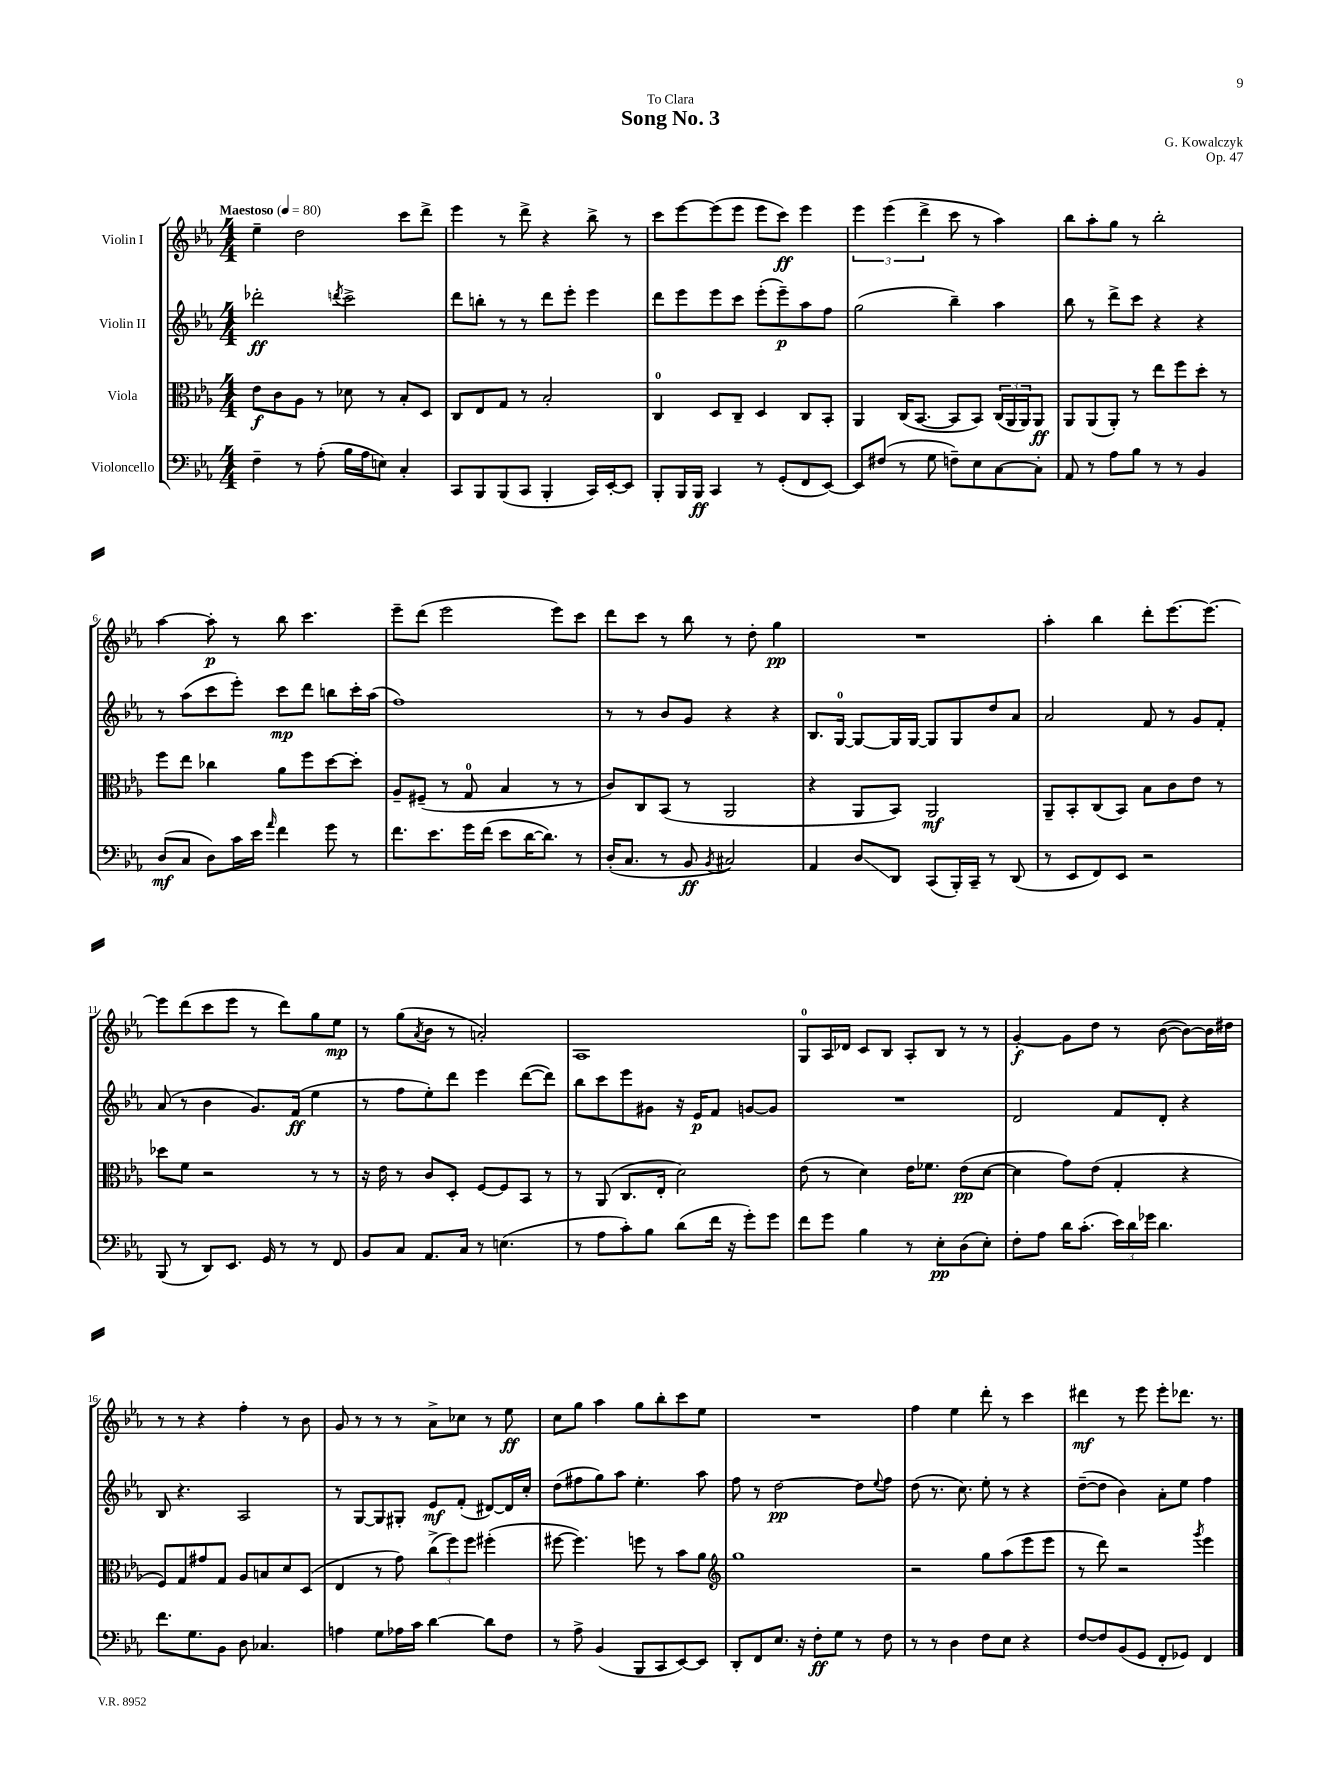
\header { title = "Song No. 3" composer = "G. Kowalczyk" dedication = "To Clara" opus = "Op. 47" }
<<
\new StaffGroup <<
\new Staff = "s0" \with { instrumentName = "Violin I" } {
    \clef treble \key ees \major \numericTimeSignature \time 4/4 \tempo "Maestoso" 4 = 80
    ees''4-- d''2 c'''8 d'''8-> |
    ees'''4 r8 d'''8-> r4 bes''8-> r8 |
    c'''8 ees'''8~ ees'''8( ees'''8 ees'''8 c'''8\ff) ees'''4 |
    \tuplet 3/2 { ees'''4 ees'''4( d'''4-> } c'''8 r8 aes''4) |
    bes''8 aes''8-. g''8 r8 bes''2-. |
    aes''4~ aes''8-.\p r8 bes''8 c'''4. |
    ees'''8-- d'''8( ees'''2 ees'''8) c'''8 |
    d'''8 c'''8 r8 bes''8 r8 d''8-. g''4\pp |
    R1 |
    aes''4-. bes''4 d'''8-. ees'''8.~ ees'''8.~ |
    ees'''8 d'''8( c'''8 ees'''8 r8 d'''8) g''8 ees''8\mp |
    r8 g''8( \acciaccatura { aes'8 } bes'8 r8 a'2-.) |
    aes1 |
    g8-0 aes16 des'16 c'8 bes8 aes8-. bes8 r8 r8 |
    g'4~-.\f g'8 d''8 r8 bes'8~( bes'8~) bes'16 dis''16 |
    r8 r8 r4 f''4-. r8 bes'8 |
    g'8 r8 r8 r8 aes'8-> ces''8 r8 ees''8\ff |
    c''8 g''8 aes''4 g''8 bes''8-. c'''8 ees''8 |
    R1 |
    f''4 ees''4 d'''8-. r8 c'''4 |
    dis'''4\mf r8 ees'''8 ees'''8-. des'''8. r8. \bar "|." |
}
\new Staff = "s1" \with { instrumentName = "Violin II" } {
    \clef treble \key ees \major \numericTimeSignature \time 4/4
    des'''2-.\ff \acciaccatura { d'''8 } c'''2-> |
    d'''8 b''8-. r8 r8 d'''8 ees'''8-. ees'''4 |
    d'''8 ees'''8 ees'''8 c'''8 ees'''8-.( ees'''8--\p) aes''8 f''8 |
    g''2( bes''4--) aes''4 |
    bes''8 r8 d'''8-> c'''8 r4 r4 |
    r8 aes''8( c'''8 ees'''8-.) c'''8\mp d'''8 b''8 c'''16-. aes''16( |
    f''1) |
    r8 r8 bes'8 g'8 r4 r4 |
    bes8. g16-0~ g8~ g16 g16~ g8 g8 d''8 aes'8 |
    aes'2 f'8 r8 g'8 f'8-. |
    aes'8( r8 bes'4 g'8.) f'16\ff( ees''4 |
    r8 f''8 ees''8-.) d'''8 ees'''4 d'''8~( d'''8) |
    bes''8 c'''8 ees'''8 gis'8 r16 ees'16\p f'8 g'8~ g'8 |
    R1 |
    d'2 f'8 d'8-. r4 |
    bes8 r4. aes2 |
    r8 g8~ g8 gis8-. ees'8\mf f'8-.( dis'8~) dis'16 c''16-. |
    d''8( fis''8 g''8) aes''8 ees''4.-. aes''8 |
    f''8 r8 d''2~\pp d''8 \appoggiatura { ees''8 } f''8 |
    d''8( r8. c''8.) ees''8-. r8 r4 |
    d''8~--( d''8 bes'4) aes'8-. ees''8 f''4 \bar "|." |
}
\new Staff = "s2" \with { instrumentName = "Viola" } {
    \clef alto \key ees \major \numericTimeSignature \time 4/4
    ees'8\f c'8 aes8 r8 des'8 r8 bes8-. d8 |
    c8 ees8 g8 r8 bes2-. |
    c4-0 d8 c8-- d4 c8 bes,8-. |
    aes,4 c16( bes,8.~ bes,8 bes,8) \tuplet 3/2 { c16( aes,16 aes,16) } aes,8\ff |
    aes,8 aes,8( aes,8-.) r8 ees''8 f''8 d''8-. r8 |
    f''8 ees''8 ces''4 aes'8 f''8 d''8~ d''8-. |
    aes8-- fis8--( r8 g8-0 bes4 r8 r8 |
    c'8) c8 bes,8( r8 aes,2 |
    r4 aes,8 bes,8) aes,2\mf |
    aes,8-- bes,8-. c8( bes,8) bes8 c'8 ees'8 r8 |
    des''8 f'8 r2 r8 r8 |
    r16 ees'16 r8 c'8 d8-. f8~ f8 bes,8 r8 |
    r8 aes,8( c8. ees16-. d'2) |
    ees'8( r8 d'4) ees'16 fes'8. ees'8\pp( d'8~ |
    d'4 g'8) ees'8( g4-. r4 |
    f8) g8 gis'8 g8 aes8 b8 d'8 d8( |
    ees4 r8 g'8) \tuplet 3/2 { c''8->( f''8) f''8 } fis''4-.( |
    fis''8~ fis''4.) f''8 r8 bes'8 aes'8 |
    \clef treble g''1 |
    r2 g''8 aes''8( ees'''8 ees'''8 |
    r8 d'''8) r2 \acciaccatura { g'''8 } ees'''4 \bar "|." |
}
\new Staff = "s3" \with { instrumentName = "Violoncello" } {
    \clef bass \key ees \major \numericTimeSignature \time 4/4
    f4-- r8 aes8-.( bes16 aes16 e8) c4-. |
    c,8 bes,,8 bes,,8( c,8 bes,,4-. c,16) ees,16~-. ees,8 |
    bes,,8-. bes,,16 bes,,16\ff c,4 r8 g,8-.( f,8 ees,8~) |
    ees,8 fis8( r8 g8 f8--) ees8 c8~ c8-. |
    aes,8 r8 aes8 bes8 r8 r8 bes,4 |
    d8\mf( c8 d8) c'16 ees'16 \grace { aes'16 } f'4 g'8 r8 |
    f'8. ees'8. g'16 f'16( ees'8 d'16~ d'8.) r8 |
    d16-.( c8. r8 bes,8\ff \acciaccatura { bes,8 } cis2) |
    aes,4 d8\glissando d,8 c,8( bes,,16-.) c,16-- r8 d,8( |
    r8 ees,8 f,8) ees,8 r2 |
    bes,,8( r8 d,8) ees,8. g,16 r8 r8 f,8 |
    bes,8 c8 aes,8. c16 r8 e4.( |
    r8 aes8 c'8-.) bes8 d'8( f'16 r16 g'8-.) g'8 |
    f'8 g'8 bes4 r8 ees8-.\pp d8( ees8-.) |
    f8-. aes8 d'16 c'8.-.( \tuplet 3/2 { ees'16) d'16 ges'16 } d'4. |
    f'8. g8. bes,8 d8 ces4. |
    a4 g8 aes16 c'16 d'4~ d'8 f8 |
    r8 aes8-> bes,4( bes,,8 c,8 ees,8~) ees,8 |
    d,8-. f,8 ees8. r16 f8-.\ff g8 r8 f8 |
    r8 r8 d4 f8 ees8 r4 |
    f8~ f8 bes,8( g,8 f,8-. ges,8) f,4 \bar "|." |
}
>>
>>
